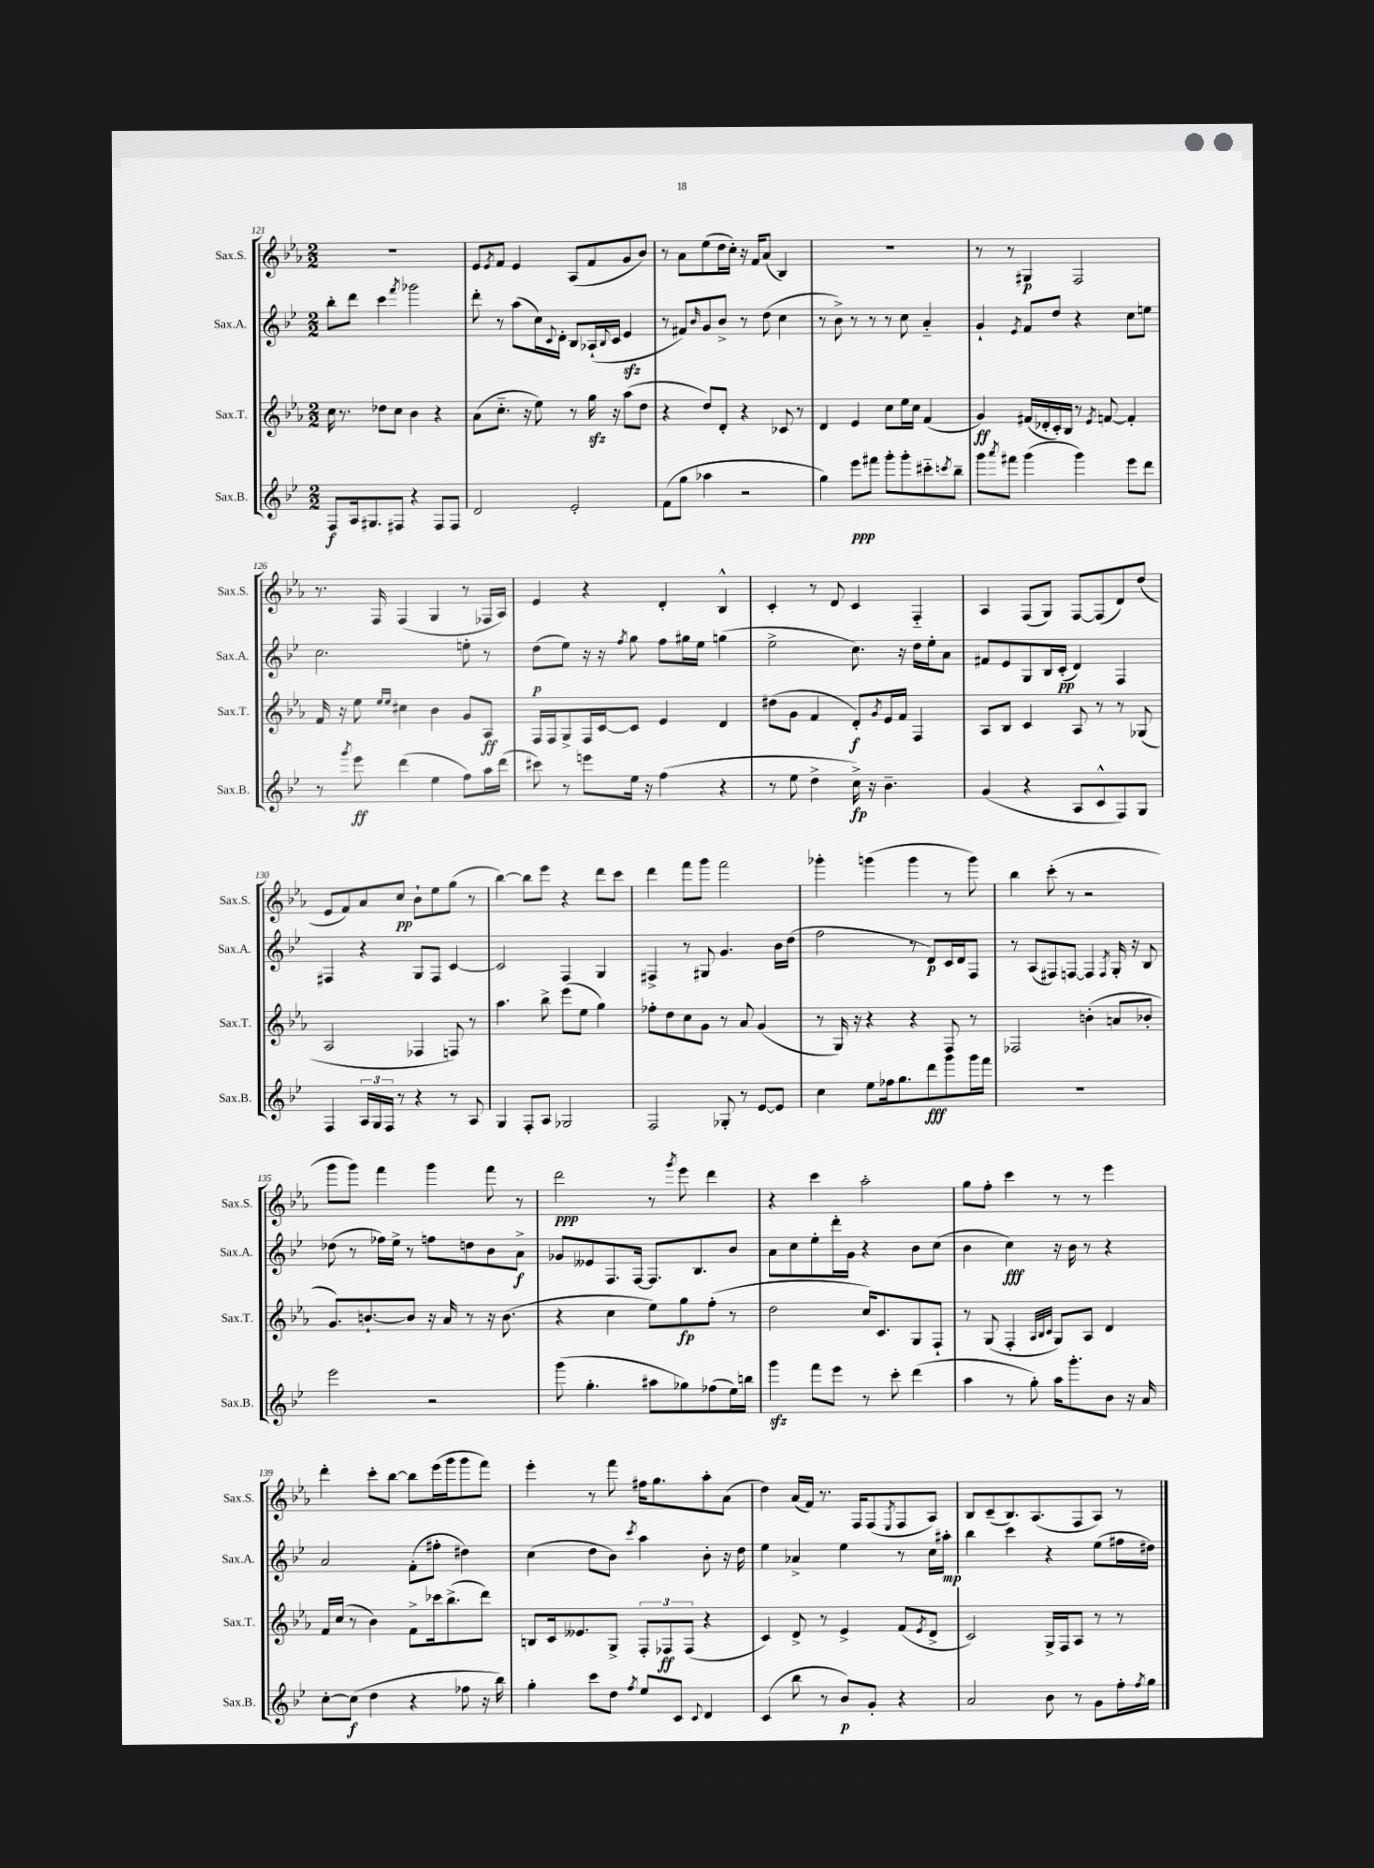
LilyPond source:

<<
\new StaffGroup <<
\new Staff = "s0" \with { instrumentName = "Sax.S." shortInstrumentName = "Sax.S." } {
    \clef treble \key ees \major \numericTimeSignature \time 2/2
    R1 |
    ees'8 \acciaccatura { ees'8 } f'8 ees'4 aes8( f'8 g'8 bes'8) |
    r8 aes'8 ees''8( d''16 c''16-.) r16 f'16 aes'8( bes4) |
    R1 |
    r8 r8 gis4\p f2 |
    r8. f16 f4( g4 r8 fes16 aes16) |
    ees'4 r4 d'4-. bes4-^ |
    c'4-. r8 d'8 c'4 f4-_ |
    aes4 f8( g8) f8~ f8( d'8) d''8( |
    ees'8 f'8) aes'8 c''8\pp bes'8-! ees''8 g''8( r8 |
    bes''4~) bes''8 ees'''8 r4 d'''8 c'''8 |
    d'''4 f'''8 g'''8 f'''2 |
    ges'''4-. g'''4( g'''4 r8 g'''8) |
    bes''4 c'''8-.( r8 r2 |
    g'''8 g'''8) f'''4 g'''4 f'''8 r8 |
    d'''2\ppp r8 \acciaccatura { g'''8 } ees'''8 d'''4 |
    r4 c'''4 aes''2-. |
    g''8 f''8-. c'''4 r8 r8 ees'''4 |
    d'''4-. c'''8-. bes''8~ bes''8 ees'''16( g'''16 g'''8 f'''8) |
    ees'''4-. r8 f'''8 fis''16 g''8. aes''8-. aes'8( |
    d''4) aes'16( f'16) r8. f16 f8( \acciaccatura { ees8 } f8 aes8) |
    bes8 c'8--( bes8.) aes8.( f8 aes8) r8 \bar "|." |
}
\new Staff = "s1" \with { instrumentName = "Sax.A." shortInstrumentName = "Sax.A." } {
    \clef treble \key bes \major \numericTimeSignature \time 2/2
    bes''8-. d'''8 c'''4 \acciaccatura { f'''8 } ges'''2 |
    d'''8-. r8 a''8( c''16) \appoggiatura { c'8 } d'16-. bes8 aes16-!( \appoggiatura { bes8 } c'16 ees'4\sfz |
    r8 fis'8) \grace { bes'16 } g'8 bes'8-> r8 d''8( c''4 |
    r8 bes'8->) r8 r8 r8 c''8 a'4-_ |
    g'4-! \acciaccatura { ees'8 } f'8 d''8 r4 c''8 e''8 |
    c''2. e''8-. r8 |
    d''8\p( ees''8) r16 r16 \acciaccatura { f''8 } g''8 f''8 gis''16 ees''16 g''4( |
    ees''2-> c''8.) r16 d''16 ees''16-. a'8 |
    fis'8 ees'8 g8 bes16 c'16-.\pp( d'4) f4 |
    fis4 r4 g8 fis8 c'4~ |
    c'2 f4 g4 |
    fis4-> r8 gis8 g'4. bes'16 d''16( |
    f''2 r8 d'8\p) c'16 d'16 f8 |
    r8 a8( fis8) f8~ f4 \acciaccatura { f8 } g16-. r16 bes8 |
    des''8( r8 fes''16) ees''16-> r8 f''8 d''8 bes'8 a'8->\f |
    ges'8 eeses'8 f8. f16~ f8. bes8. bes'8 |
    a'8 c''8 ees''8-. d'''16-. g'16 r4 bes'8 c''8( |
    bes'4 c''4\fff) r16 bes'16 r8 r4 |
    a'2 f'8-.( fis''8-. dis''4) |
    c''4( d''8 bes'8) \acciaccatura { c'''8 } a''4 bes'8-. r16 d''16 |
    ees''4 aes'4-> ees''4 r8 c''16 ais''16-.\mp |
    bes''4 c'''4 r4 ees''8( fis''16 dis''16) \bar "|." |
}
\new Staff = "s2" \with { instrumentName = "Sax.T." shortInstrumentName = "Sax.T." } {
    \clef treble \key ees \major \numericTimeSignature \time 2/2
    c''16 r8. des''8 c''8 bes'4 r4 |
    aes'8( c''8.-_ r16 ees''8) r8 g''16\sfz r16 aes''8( d''8 |
    r4 d''8) d'8-. r4 ces'8 r8 |
    d'4 ees'4 c''8 ees''16 c''16 f'4( |
    g'4\ff) fis'16( des'16-. c'16-.) bes16 r8 \acciaccatura { ees'8 } f'8~ f'4-. |
    f'16 r16 ees''8 \grace { ees''16 ees''16 } cis''4 bes'4 g'8 aes8\ff |
    f16 f16 g8-> f16 c'16~ c'8 ees'4 d'4 |
    dis''8( g'8 f'4 d'8-.\f) \acciaccatura { g'8 } ees'16 f'16 f4 |
    aes8 bes8 c'4 aes8 r8 r8 ges8( |
    aes2 fes4 f8) r8 |
    aes''4. bes''8-> ees'''8( ees''8 g''4) |
    fes''8-. d''8 c''8 g'8 r8 aes'8 g'4( |
    r8 g16) r16 r4 r4 f8 r8 |
    fes2 b'4-.( a'8 bes'8-. |
    g'8.) b'8.~-! b'8 r16 aes'16 r8 r16 b'8.( |
    r4 c''4 ees''8) g''8\fp f''8-.( r8 |
    d''2 c''16) c'8. g8 f8-! |
    r8 g8( f4-. \grace { aes32 bes32 c'32 } g8) aes8 d'4 |
    f'16 c''16( r8 bes'4) f'8-> ces'''16 bes''8.->( d'''8) |
    b8 c'16 eeses'8. g8-> \tuplet 3/2 { f8-. fes8\ff fes8( } r4 |
    c'4) d'8-> r8 ees'4-> f'8( \acciaccatura { ees'8 } d'8-> |
    c'2) g16-> f16 aes8 r8 r8 \bar "|." |
}
\new Staff = "s3" \with { instrumentName = "Sax.B." shortInstrumentName = "Sax.B." } {
    \clef treble \key bes \major \numericTimeSignature \time 2/2
    f8\f a16 gis8. fis8 r4 fis8 fis8 |
    d'2 ees'2-. |
    f'8( g''8 aes''4 r2 |
    g''4) ees'''8\ppp fis'''8 g'''8-. g'''8-. cis'''8-_ \acciaccatura { c'''8 } bes''8-- |
    g'''8 \acciaccatura { a'''8 } fis'''8 g'''4( g'''4) ees'''8 d'''8 |
    r8 \acciaccatura { g'''8 } ees'''8\ff d'''4( ees''4 f''8) a''16 d'''16( |
    cis'''8) r8 e'''8 ees''16 r16 f''4( r4 |
    r8 ees''8 d''4-> c''16->\fp) r16 bes'4.-- |
    g'4( r4 a8 c'8-^ f8) g8 |
    f4 \tuplet 3/2 { a16 g16 f16 } r8 r4 r8 a8 |
    g4 f8-. a8 ges2 |
    f2 ges8-. r8 ees'8~ ees'8 |
    c''4 ees''8 fes''16 g''8. d'''8\fff g'''8 g'''16 f'''16 |
    R1 |
    ees'''2 r2 |
    g'''8( g''4.-. ais''8 ges''8) fes''8( ees''16) b''16 |
    g'''4\sfz f'''8 ees'''8 r8 c'''8-. d'''4( |
    a''4 r8 g''8-.) a''16 g'''8.-. bes'8 r16 a'16 |
    c''8~-. c''8\f( d''4 r4 fes''8 r16 bes''16) |
    g''4-. c'''8 d''8 \acciaccatura { f''8 } ees''8 c'8 \appoggiatura { c'8 } d'4 |
    c'4( bes''8 r8 bes'8\p) g'8-. r4 |
    a'2 bes'8 r8 g'8 f''16-. \acciaccatura { f''8 } g''16 \bar "|." |
}
>>
>>
\layout { \context { \Score currentBarNumber = #121 } }
